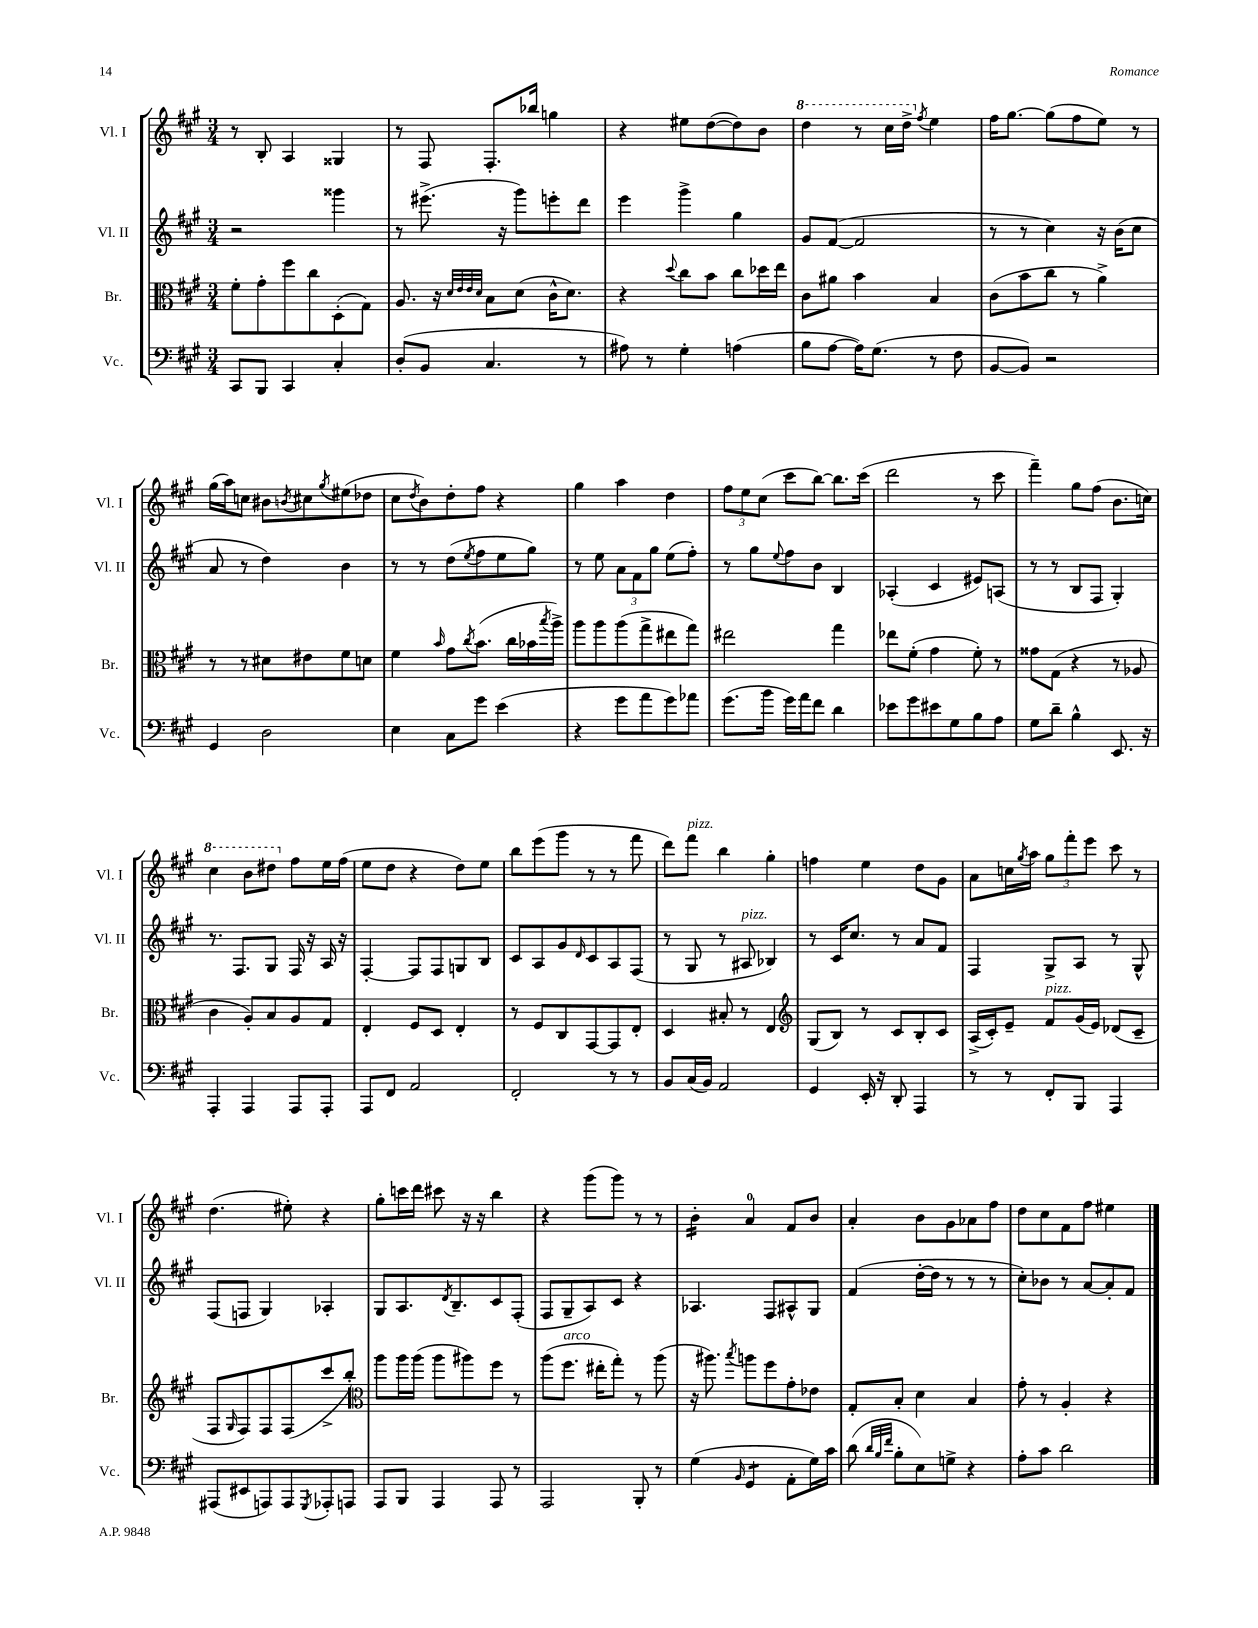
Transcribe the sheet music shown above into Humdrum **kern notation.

**kern	**kern	**kern	**kern
*staff4	*staff3	*staff2	*staff1
*clefF4	*clefC3	*clefG2	*clefG2
*k[f#c#g#]	*k[f#c#g#]	*k[f#c#g#]	*k[f#c#g#]
*M3/4	*M3/4	*M3/4	*M3/4
8CC#/L	8f#'\L	2r	8r
8BBB/J	8g#'\	.	8B'/
4CC#/	8ff#\	.	4A/
.	8cc#\	.	.
4C#'/	(8D'\	4ggg##\	4G##/
.	8G#\J)	.	.
=	=	=	=
(8D'/L	8.A/	8r	8r
8BB/J	.	(8.eee#^\	8F#/
.	16r	.	.
.	32qqd/LLL	.	.
.	32qqe/	.	.
.	32qqe/	.	.
.	32qqd/JJJ	.	.
4.C#/	8B\L	.	8.F#'/L
.	.	16r	.
.	(8d\J	8ggg#\L)	.
.	.	.	16bb-/Jk
.	16c#^^\LK	8eee'\	4gg\
.	8.d\J)	.	.
8r	.	8ddd\J	.
=	=	=	=
8A#\)	4r	4eee\	4r
8r	.	.	.
.	8qqdd/	.	.
4G#'\	8cc#\L	4ggg#^\	8ee#\L
.	8b\J	.	([8dd\
(4A\	8cc#\L	4gg#\	8dd\])
.	16dd-\L	.	8b\J
.	16ee\JJ	.	.
=	=	=	=
8B\L	8c#\L	8g#/L	4ddd\
[8A\J	8a#\J	([8f#/J	.
16A\]LK)	4b\	2f#/]	8r
(8.G#\J	.	.	.
.	.	.	16ccc#\LL
.	.	.	16ddd^\JJ
.	.	.	8qff#/
8r	4B/	.	4ee\
8F#\	.	.	.
=	=	=	=
[8BB/L	(8c#\L	8r	16ff#\LK
.	.	.	[8.gg#\J
8BB/]J)	8b\	8r	.
2r	8cc#\J	4cc#\)	(8gg#\]L
.	8r	.	8ff#\
.	4a^\)	16r	8ee\J)
.	.	(16b\LK	.
.	.	8cc#\J	8r
=	=	=	=
4GG#/	8r	8a/	(16gg#\LL
.	.	.	16aa\J)
.	8r	8r	8cc\J
2D\	8d#\L	4dd\)	8b#\L
.	.	.	8qb/
.	8e#\	.	8cc#\
.	.	.	8qgg#/
.	8f#\	4b\	(8ee#\
.	8d\J	.	8dd-\J
=	=	=	=
4E\	4f#\	8r	8cc#\L
.	.	.	8qdd/
.	.	8r	8b\)
.	16qqb/	.	.
8C#\L	8g#\L	(8dd\L	8dd'\
.	8qcc#/	8qee/	.
8g#\J	(8.b\J	8ff#\	8ff#\J
(4e\	.	8ee\	4r
.	16cc#\LL	.	.
.	16b-\	8gg#\J)	.
.	8qbb/	.	.
.	16aa^\JJ)	.	.
=	=	=	=
4r	8aa\L	8r	4gg#\
.	8aa\	8ee\	.
8g#\L	(8aa\	12a\L	4aa\
.	.	12f#\	.
8a\	8gg#^\	.	.
.	.	12gg#\J	.
8g#\)	8ee#\	(8ee\L	4dd\
8a-\J	8gg#\J)	8ff#'\J)	.
=	=	=	=
(8.g#\L	2ee#\	8r	12ff#\L
.	.	.	12ee\
.	.	8gg#\L	.
.	.	.	(12cc#\J
16b\Jk	.	.	.
.	.	8qqee/	.
16g#\LL)	.	8ff#\	8ccc#\L
16a\J	.	.	.
8f#\J	.	8b\J	[8bb\J)
4d\	4gg#\	4B/	8.bb\]L
.	.	.	(16ccc#\Jk
=	=	=	=
8e-\L	8ee-\L	(4A-'/	2ddd\
8g#\	(8f#'\J	.	.
8e#\	4g#\	4c#/	.
8G#\	.	.	.
8B\	8f#'\)	8e#/L)	8r
8A\J	8r	(8A/J	8ccc#\
=	=	=	=
8G#\L	8g##\L	8r	4fff#~\)
8d~\J	(8G#\J	8r	.
4B^^\	4r	8B/L	8gg#\L
.	.	8F#/J	(8ff#\J
8.EE/	8r	4G#'/)	8.b\L
.	8A-/	.	.
16r	.	.	16cc\Jk)
=	=	=	=
4AAA'/	4c#\	8.r	4ccc#\
.	.	8.F#/L	.
4AAA/	8A'/L)	.	8bb\L
.	8B/	8G#/J	8ddd#\J
8AAA/L	8A/	16F#/	8ff#\L
.	.	16r	.
8AAA'/J	8G#/J	16A/	16ee\L
.	.	16r	(16ff#\JJ
=	=	=	=
8AAA/L	4E'/	[4F#'/	8ee\L
8FF#/J	.	.	8dd\J
2AA/	8F#/L	8F#/]L	4r
.	8D/J	8F#/	.
.	4E'/	8G/	8dd\L)
.	.	8B/J	8ee\J
=	=	=	=
2FF#'/	8r	8c#/L	8bb\L
.	8F#/L	8A/	(8eee\
.	8C#/	8g#/	8ggg#\J
.	.	16qqd/	.
.	[8GG#/	8c#/	8r
8r	8GG#/]	8A/	8r
8r	8E'/J	(8F#/J	8fff#\
=	=	=	=
8BB/L	4D/	8r	8ddd\L)
(16C#/L	.	8G#/	8fff#\J
16BB/JJ)	.	.	.
2AA/	8B#'/	8r	4bb\
.	8r	8A#/	.
.	4E/	4B-/)	4gg#'\
=	=	=	=
*	*clefG2	*	*
4GG#/	(8G#/L	8r	4ff\
.	8B/J)	16c#/LK	.
.	.	8.cc#/J	.
16EE'/	8r	.	4ee\
16r	.	.	.
8DD'/	8c#/L	8r	.
4AAA/	8B'/	8a/L	8dd\L
.	8c#/J	8f#/J	8g#\J
=	=	=	=
8r	(16A^/LL	4F#/	8a\L
.	16c#'/J)	.	.
8r	8e~/J	.	16cc\L
.	.	.	8qgg#/
.	.	.	16aa\JJ
8FF#'/L	8f#/L	8G#^/L	12gg#\L
.	.	.	12fff#'\
8BBB/J	(16g#/L	8A/J	.
.	.	.	12eee\J
.	16e/JJ)	.	.
4AAA/	(8d-/L	8r	8ccc#\
.	8c#~/J	8G#^^/	8r
=	=	=	=
(8AAA#/L	8F#/L	(8F#/L	(4.dd\
.	16qqG#/	.	.
8EE#/	8F#/)	8F/J	.
8AAA/)	8F#/	4G#/)	.
8AAA/	(8F#/	.	8ee#'\)
8qGGG#/	.	.	.
8AAA-'/	8ccc#^/	4A-'/	4r
8AAA/J	8bb'/J)	.	.
=	=	=	=
*	*clefC3	*	*
8AAA/L	8aa\L	8G#/L	8gg#'\L
8BBB/J	16aa\L	8.A/	16ccc\L
.	(16aa\JJ	.	16ddd\JJ
4AAA/	8aa\L	.	8ccc#\
.	.	8qd/	.
.	.	8.B~/	.
.	8aa#\)	.	16r
.	.	.	16r
8AAA/	8ff#\J	8c#/	4bb\
8r	8r	(8F#'/J	.
=	=	=	=
2AAA/	(8aa\L	8F#/L	4r
.	8.ff#\J	8G#~/	.
.	.	8A/)	(8ggg#\L
.	16ee#'\LK	.	.
.	8gg#'\J)	8c#/J	8ggg#\J)
8BBB'/	8r	4r	8r
8r	(8aa\	.	8r
=	=	=	=
(4G#\	16r	4.A-/	4b'\
.	8.aa#\)	.	.
16qqBB/	8qbb/	.	.
4GG#/	8aa\L	.	4a/
.	8ff#\	8F#/L	.
8AA'\L	8g#'\	8A#^^/	8f#/L
16G#\L)	8e-\J	8G#/J	8b/J
16c#\JJ	.	.	.
=	=	=	=
(8d\	8G#'/L	(4f#/	4a'/
32qqd/LLL	.	.	.
32qqB/	.	.	.
32qqf#/JJJ	.	.	.
8B'\L	8B'/J	.	.
8E\)	4d\	[16dd'\LL	8b\L
.	.	16dd\]JJ	.
8G^\J	.	8r	8g#\
4r	4B/	8r	8a-\
.	.	8r	8ff#\J
=	=	=	=
8A'\L	8g#'\	8cc#'\L)	8dd\L
8c#\J	8r	8b-\J	8cc#\
2d\	4A'/	8r	8f#\
.	.	[8a/L	8ff#\J
.	4r	8a'/]	4ee#\
.	.	8f#/J	.
==	==	==	==
*-	*-	*-	*-
